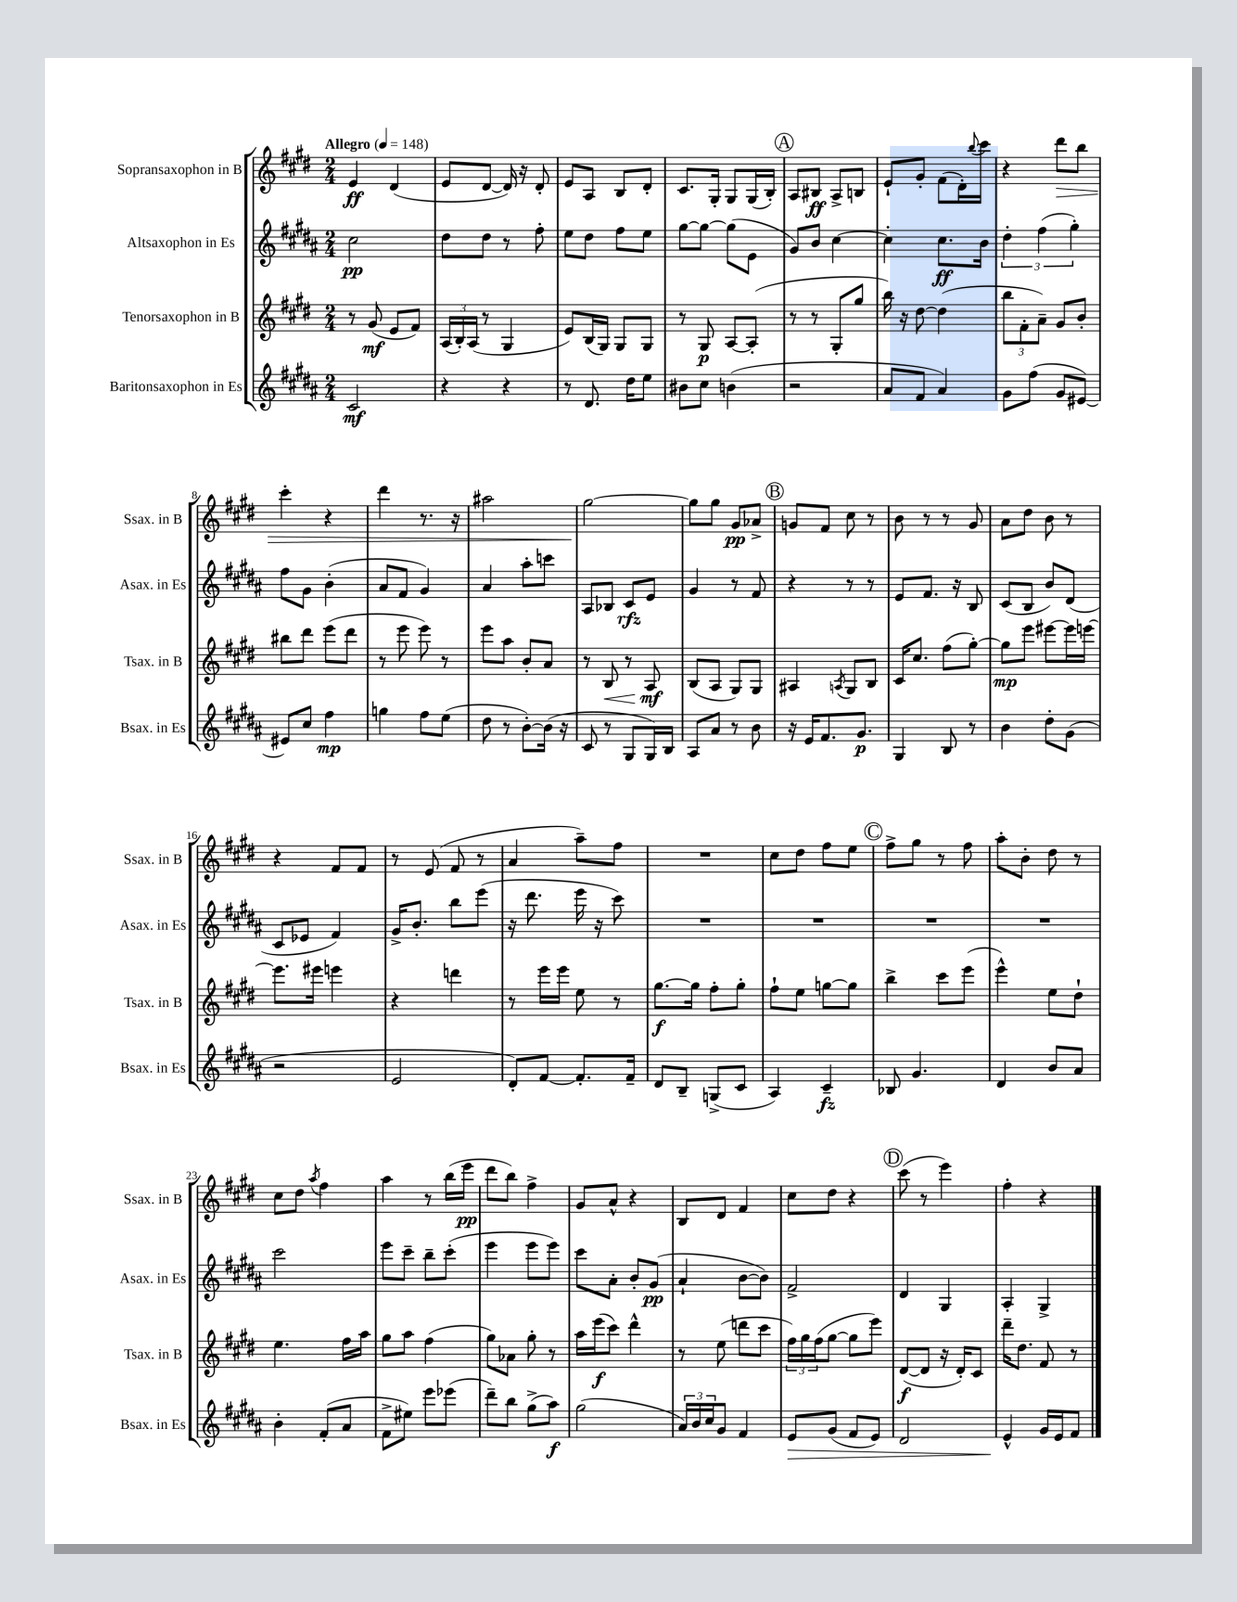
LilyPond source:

<<
\new StaffGroup <<
\new Staff = "s0" \with { instrumentName = "Sopransaxophon in B" shortInstrumentName = "Ssax. in B" } {
    \clef treble \key e \major \numericTimeSignature \time 2/4 \tempo "Allegro" 4 = 148
    e'4\ff dis'4( |
    e'8 dis'8~ dis'16) r16 dis'8-. |
    e'8 a8 b8 dis'8-. |
    cis'8. gis16-. gis8 gis16( b16-.) |
    \mark \markup { \circle "A" } a8 bis8\ff a8-> b8 |
    e'8-! gis'8-. fis'8( dis'16-.) \appoggiatura { b''8 } cis'''16 |
    r4 dis'''8\> b''8 |
    cis'''4-. r4 |
    dis'''4 r8. r16 |
    ais''2 |
    gis''2~\! |
    gis''8 gis''8 gis'8\pp aes'8-> |
    \mark \markup { \circle "B" } g'8 fis'8 cis''8 r8 |
    b'8 r8 r8 gis'8 |
    a'8 dis''8 b'8 r8 |
    r4 fis'8 fis'8 |
    r8 e'8( fis'8 r8 |
    a'4 a''8--) fis''8 |
    R2 |
    cis''8 dis''8 fis''8 e''8 |
    \mark \markup { \circle "C" } fis''8-> gis''8 r8 fis''8 |
    a''8-. b'8-. dis''8 r8 |
    cis''8 dis''8 \acciaccatura { a''8 } fis''4 |
    a''4 r8 b''16( e'''16\pp |
    dis'''8 b''8) fis''4-> |
    gis'8 a'8-^ r4 |
    b8 dis'8 fis'4 |
    cis''8 dis''8 r4 |
    \mark \markup { \circle "D" } cis'''8( r8 e'''4) |
    fis''4-. r4 \bar "|." |
}
\new Staff = "s1" \with { instrumentName = "Altsaxophon in Es" shortInstrumentName = "Asax. in Es" } {
    \clef treble \key b \major \numericTimeSignature \time 2/4
    cis''2\pp |
    dis''8 dis''8 r8 fis''8-. |
    e''8 dis''8 fis''8 e''8 |
    gis''8~ gis''8~ gis''8( e'8 |
    \mark \markup { \circle "A" } gis'8) b'8 cis''4~ |
    cis''4-. cis''8.\ff b'16 |
    \tuplet 3/2 { dis''4-. fis''4( gis''4-.) } |
    fis''8 gis'8 b'4-.( |
    ais'8 fis'8 gis'4) |
    ais'4 ais''8-. c'''8 |
    ais8 bes8 cis'8\rfz e'8 |
    gis'4 r8 fis'8 |
    \mark \markup { \circle "B" } r4 r8 r8 |
    e'8 fis'8. r16 b8 |
    cis'8( b8 b'8) dis'8( |
    cis'8 ees'8 fis'4) |
    gis'16-> b'8.-. b''8 e'''8( |
    r16 dis'''8. e'''16 r16 cis'''8) |
    R2 |
    R2 |
    \mark \markup { \circle "C" } R2 |
    R2 |
    cis'''2 |
    e'''8 cis'''8-- b''8-- cis'''8-.( |
    e'''4 e'''8 e'''8) |
    cis'''8 ais'8-. b'8-. gis'8\pp( |
    ais'4-! b'8~ b'8) |
    fis'2-> |
    \mark \markup { \circle "D" } dis'4 gis4 |
    ais4-. gis4-> \bar "|." |
}
\new Staff = "s2" \with { instrumentName = "Tenorsaxophon in B" shortInstrumentName = "Tsax. in B" } {
    \clef treble \key e \major \numericTimeSignature \time 2/4
    r8 gis'8\mf( e'8 fis'8) |
    \tuplet 3/2 { a16( b16-.) a16( } r8 gis4 |
    e'8) b16( gis16) gis8 gis8 |
    r8 gis8\p a8~ a8-.( |
    \mark \markup { \circle "A" } r8 r8 gis8-. gis''8 |
    b''16) r16 dis''8~ dis''4( |
    \tuplet 3/2 { b''8 fis'8-. a'8--) } gis'8 b'8-. |
    bis''8 dis'''8 e'''8( dis'''8 |
    r8 e'''8 e'''8) r8 |
    e'''8 a''8 b'8-. a'8 |
    r8 b8\< r8 a8\mf\! |
    b8( a8 gis8) gis8 |
    \mark \markup { \circle "B" } ais4 \acciaccatura { a8 } gis8 b8 |
    cis'16 cis''8. fis''8( gis''8~-.) |
    gis''8\mp e'''8 eis'''8~ eis'''16 e'''16~ |
    e'''8. eis'''16 e'''4 |
    r4 d'''4 |
    r8 e'''16 e'''16 e''8 r8 |
    gis''8.~\f gis''16 fis''8-. gis''8-. |
    fis''8-! e''8 g''8~ g''8 |
    \mark \markup { \circle "C" } b''4-> cis'''8 e'''8( |
    e'''4-^) e''8 dis''8-! |
    e''4. fis''16 a''16 |
    gis''8 a''8 fis''4( |
    gis''8) aes'8 gis''8-. r8 |
    a''16 e'''16\f( cis'''8) dis'''4-^ |
    r8 e''8( d'''8 cis'''8 |
    \tuplet 3/2 { fis''16) gis''16 fis''16( } gis''8~ gis''8 e'''8) |
    \mark \markup { \circle "D" } dis'8~\f( dis'8 r16 dis'16-.) cis'8 |
    dis'''16-- dis''8. fis'8 r8 \bar "|." |
}
\new Staff = "s3" \with { instrumentName = "Baritonsaxophon in Es" shortInstrumentName = "Bsax. in Es" } {
    \clef treble \key b \major \numericTimeSignature \time 2/4
    cis'2\mf |
    r4 r4 |
    r8 dis'8. dis''16 e''8 |
    bis'8 cis''8 b'4( |
    \mark \markup { \circle "A" } r2 |
    ais'8 fis'8 ais'4) |
    gis'8 fis''8( gis'8 eis'8~) |
    eis'8 cis''8 fis''4\mp |
    g''4 fis''8 e''8( |
    dis''8 r8 b'8~-.) b'16( r16 |
    cis'8 r8 gis8 gis16) b16 |
    ais8 ais'8 r8 b'8 |
    \mark \markup { \circle "B" } r16 e'16 fis'8. gis'8.\p |
    gis4 b8 r8 |
    b'4 dis''8-. gis'8( |
    r2 |
    e'2 |
    dis'8-.) fis'8~ fis'8.-. fis'16-- |
    dis'8 b8-- g8->( cis'8 |
    ais4) cis'4--\fz |
    \mark \markup { \circle "C" } bes8 gis'4. |
    dis'4 b'8 ais'8 |
    b'4-. fis'8-.( ais'8 |
    fis'8-> eis''8) e'''8 ees'''8( |
    dis'''8--) b''8 gis''8->( ais''8\f) |
    gis''2( |
    \tuplet 3/2 { ais'16) b'16 cis''16 } gis'8 fis'4 |
    e'8\> gis'8( fis'8 e'8) |
    \mark \markup { \circle "D" } dis'2 |
    e'4-^\! gis'16 e'16 fis'8 \bar "|." |
}
>>
>>
